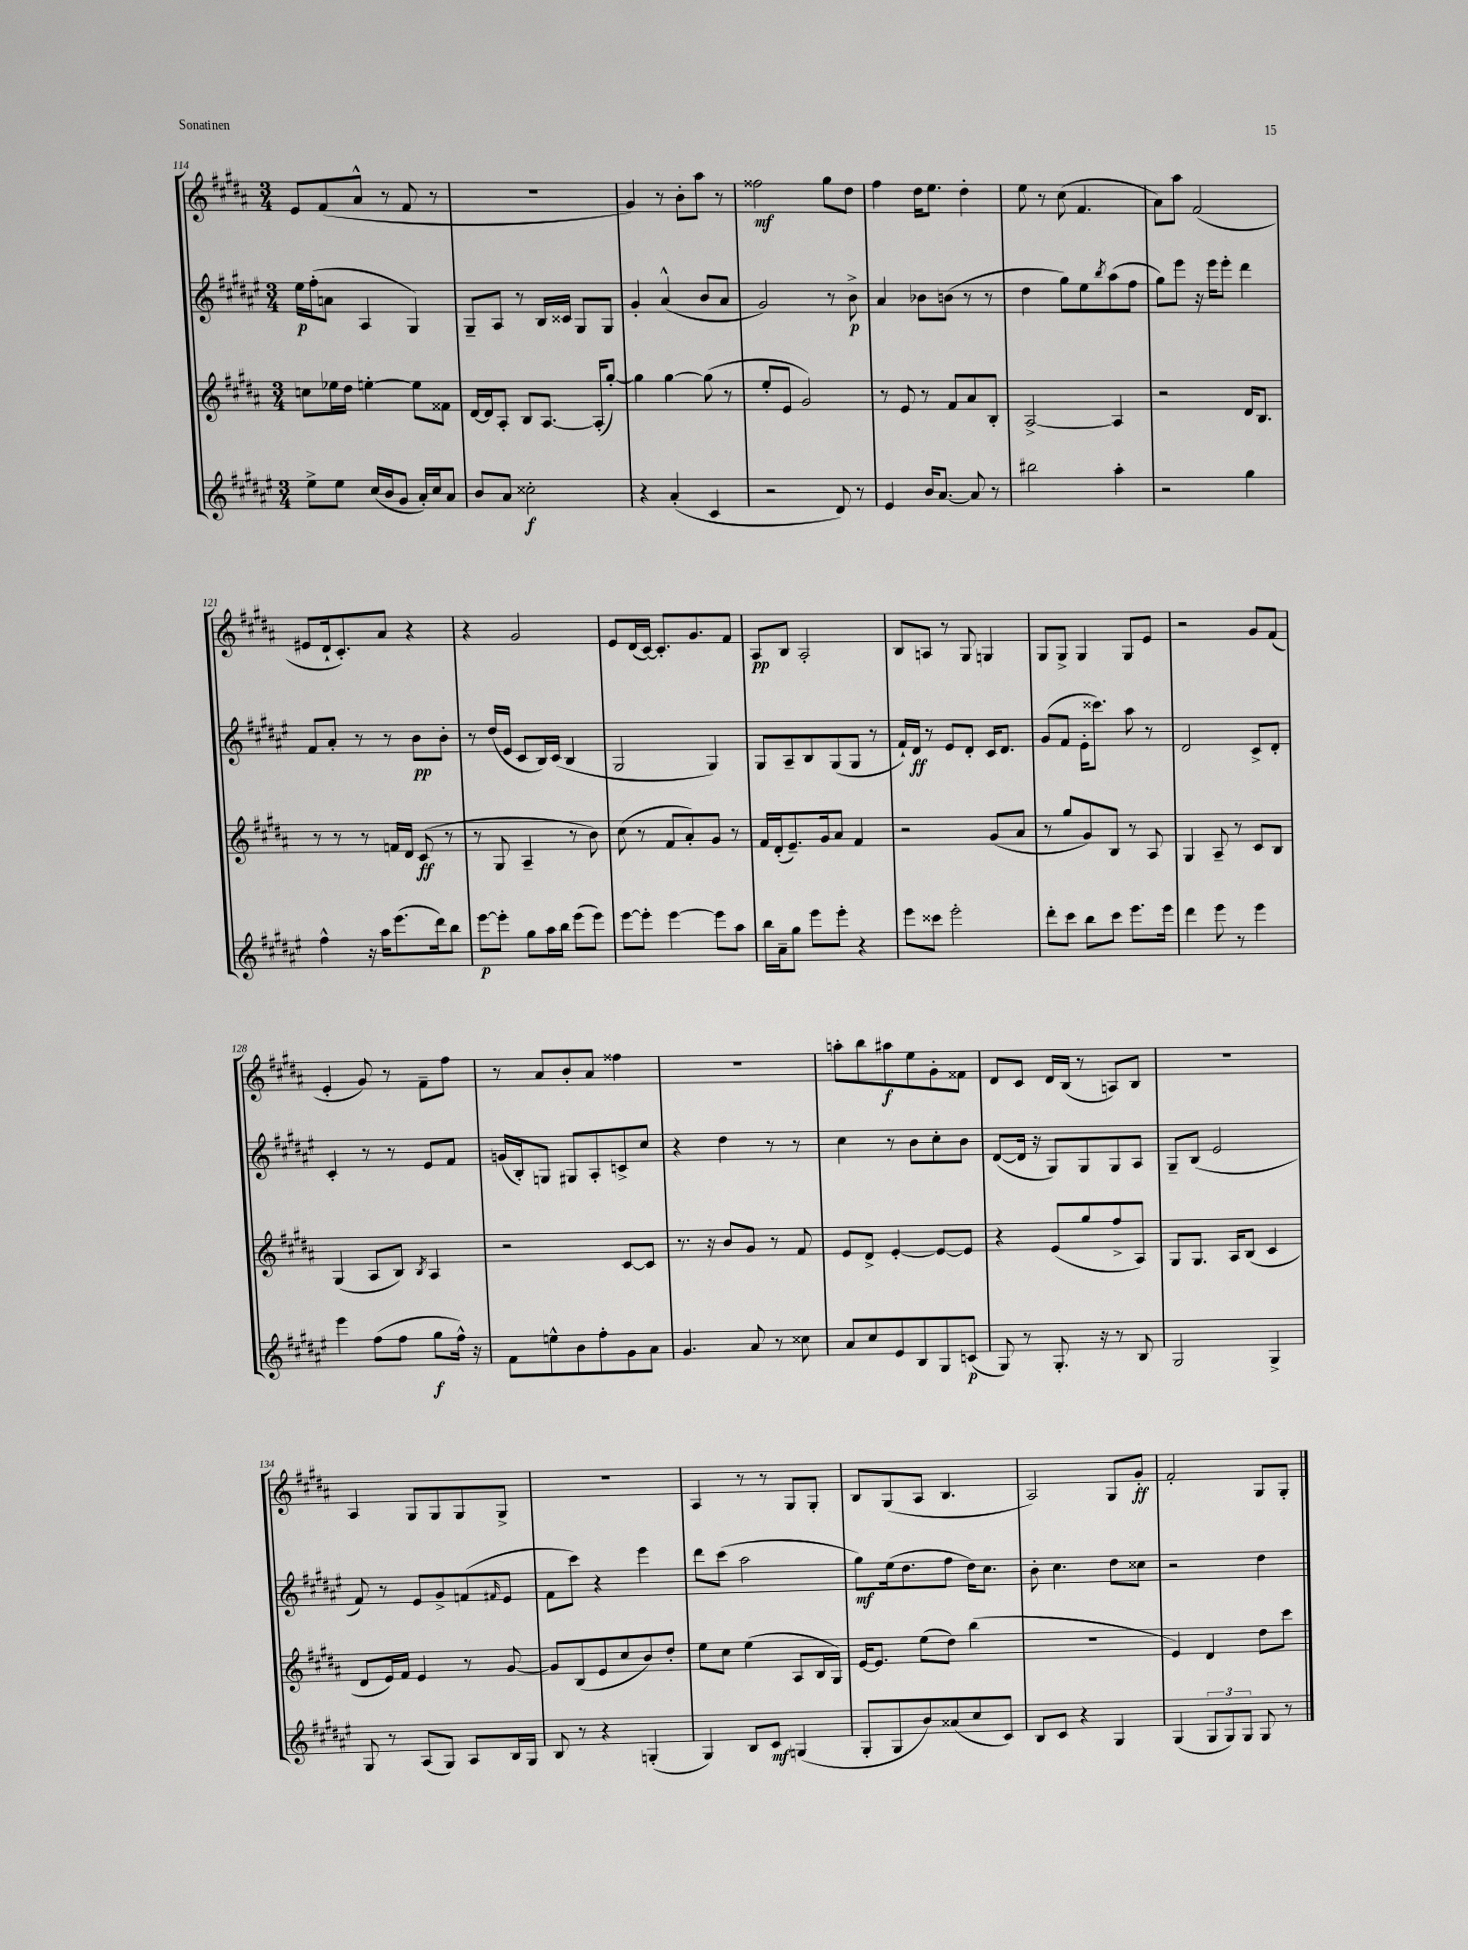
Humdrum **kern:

**kern	**dynam	**kern	**dynam	**kern	**dynam	**kern	**dynam
*part4	*part4	*part3	*part3	*part2	*part2	*part1	*part1
*staff4	*staff4	*staff3	*staff3	*staff2	*staff2	*staff1	*staff1
*clefG2	*	*clefG2	*	*clefG2	*	*clefG2	*
*k[f#c#g#d#a#e#]	*	*k[f#c#g#d#a#]	*	*k[f#c#g#d#a#e#]	*	*k[f#c#g#d#a#]	*
*M3/4	*	*M3/4	*	*M3/4	*	*M3/4	*
=114	=114	=114	=114	=114	=114	=114	=114
8ee#^\L	.	8ccn\L	.	16ee#\LL	p	8e/L	.
.	.	.	.	(16ff#'\J	.	.	.
8ee#\J	.	16ee-X\L	.	8an\J	.	(8f#/	.
.	.	16dd#\JJ	.	.	.	.	.
(16cc#/LL	.	[4een'\	.	4A#/	.	8a#^^/J	.
16b/J	.	.	.	.	.	.	.
8g#/J	.	.	.	.	.	8r	.
16a#'/LL)	.	8ee\L]	.	4G#/)	.	8f#/	.
16cc#/J	.	.	.	.	.	.	.
8a#/J	.	8f##X\J	.	.	.	8r	.
=115	=115	=115	=115	=115	=115	=115	=115
8b/L	.	[16d#/LL	.	8G#~/L	.	2.r	.
.	.	16d#/J]	.	.	.	.	.
8a#/J	.	8A#'/J	.	8A#/J	.	.	.
2cc##X'\	f	8B/L	.	8r	.	.	.
.	.	[8.A#/J	.	16B/LL	.	.	.
.	.	.	.	16c##X/JJ	.	.	.
.	.	.	.	8G#/L	.	.	.
.	.	(16A#'/KL]	.	.	.	.	.
.	.	[8gg#'/J)	.	8G#/J	.	.	.
=116	=116	=116	=116	=116	=116	=116	=116
4r	.	4gg#\]	.	4g#'/	.	4g#/)	.
(4a#'/	.	[4gg#\	.	(4a#^^/	.	8r	.
.	.	.	.	.	.	8b'\L	.
4c#/	.	(8gg#\]	.	8b/L	.	8aa#\J	.
.	.	8r	.	8a#/J	.	8r	.
=117	=117	=117	=117	=117	=117	=117	=117
2r	.	8ee'/L	.	2g#/)	.	2ff##X\	mf
.	.	8e/J	.	.	.	.	.
.	.	2g#/)	.	.	.	.	.
8d#/)	.	.	.	8r	.	8gg#\L	.
8r	.	.	.	8b^\	p	8dd#\J	.
=118	=118	=118	=118	=118	=118	=118	=118
4e#/	.	8r	.	4a#/	.	4ff#\	.
.	.	8e/	.	.	.	.	.
16b/KL	.	8r	.	8b-X\L	.	16dd#\KL	.
[8.a#/J	.	.	.	.	.	8.ee\J	.
.	.	8f#/L	.	(8bn\J	.	.	.
8a#/]	.	8a#/	.	8r	.	4dd#'\	.
8r	.	8B'/J	.	8r	.	.	.
=119	=119	=119	=119	=119	=119	=119	=119
2bb#X\	.	[2A#^/	.	4dd#\	.	8ee\	.
.	.	.	.	.	.	8r	.
.	.	.	.	8gg#\L)	.	(8cc#\	.
.	.	.	.	8ee#\	.	4.f#/	.
.	.	.	.	8qbb/	.	.	.
4aa#'\	.	4A#/]	.	(8aa#\	.	.	.
.	.	.	.	8ff#\J	.	.	.
=120	=120	=120	=120	=120	=120	=120	=120
2r	.	2r	.	8gg#\L)	.	8a#\L)	.
.	.	.	.	8eee#\J	.	8aa#\J	.
.	.	.	.	16r	.	(2f#/	.
.	.	.	.	16eee#\KL	.	.	.
.	.	.	.	8eee#'\J	.	.	.
4gg#\	.	16d#/KL	.	4ddd#\	.	.	.
.	.	8.B/J	.	.	.	.	.
!!LO:LB:g=z
=121	=121	=121	=121	=121	=121	=121	=121
4ff#^^\	.	8r	.	8f#/L	.	8e#X/L	.
.	.	8r	.	8a#'/J	.	16d#`/k	.
.	.	.	.	.	.	8.c#'/)	.
16r	.	8r	.	8r	.	.	.
16aa#\KL	.	.	.	.	.	.	.
(8.eee#\	.	16fn/LL	.	8r	.	8a#/J	.
.	.	16d#/JJ	.	.	.	.	.
.	.	(8c#/	ff	8b\L	pp	4r	.
16ddd#\k)	.	.	.	.	.	.	.
8bb\J	.	8r	.	8b'\J	.	.	.
=122	=122	=122	=122	=122	=122	=122	=122
[8eee#\L	p	8r	.	8r	.	4r	.
8eee#'\J]	.	8G#/	.	(16dd#/LL	.	.	.
.	.	.	.	16e#/JJ	.	.	.
8gg#\L	.	4A#~/	.	8c#/L	.	2g#/	.
16aa#\L	.	.	.	16B/L)	.	.	.
16bb\JJ	.	.	.	(16c#/JJ	.	.	.
(8eee#\L	.	8r	.	4B/	.	.	.
8eee#\J)	.	8b\)	.	.	.	.	.
=123	=123	=123	=123	=123	=123	=123	=123
[8eee#\L	.	(8cc#\	.	2G#/	.	8e/L	.
8eee#'\J]	.	8r	.	.	.	(16d#/L	.
.	.	.	.	.	.	[16c#/JJ)	.
[4eee#\	.	8f#/L	.	.	.	8.c#'/L]	.
.	.	8a#'/)	.	.	.	.	.
.	.	.	.	.	.	8.g#/	.
8eee#\L]	.	8g#/J	.	4G#/)	.	.	.
8aa#\J	.	8r	.	.	.	8f#/J	.
=124	=124	=124	=124	=124	=124	=124	=124
16bb\LL	.	16f#/LL	.	8G#/L	.	8A#/L	pp
16a#~\J	.	(16d#'/J	.	.	.	.	.
8gg#\J	.	8.e~/)	.	8A#~/	.	8B/J	.
8eee#\L	.	.	.	8B/	.	2A#'/	.
.	.	16g#/k	.	.	.	.	.
8eee#'\J	.	8a#/J	.	(8G#/	.	.	.
4r	.	4f#/	.	8G#/J	.	.	.
.	.	.	.	8r	.	.	.
=125	=125	=125	=125	=125	=125	=125	=125
8eee#\L	.	2r	.	16f#`/LL)	.	8B/L	.
.	.	.	.	16d#/JJ	ff	.	.
8ccc##X\J	.	.	.	8r	.	8An/J	.
2eee#'\	.	.	.	8e#/L	.	8r	.
.	.	.	.	8d#'/J	.	8G#/	.
.	.	(8g#/L	.	16c#/KL	.	4Gn/	.
.	.	.	.	8.d#/J	.	.	.
.	.	8a#/J	.	.	.	.	.
=126	=126	=126	=126	=126	=126	=126	=126
8ddd#'\L	.	8r	.	(8g#/L	.	8G#/L	.
8ccc#\J	.	8gg#/L	.	8f#/J	.	8G#^/J	.
8bb\L	.	8g#/)	.	16e#'\KL	.	4G#/	.
.	.	.	.	8.ccc##X\J)	.	.	.
8ccc#\J	.	8B/J	.	.	.	.	.
8.eee#\L	.	8r	.	8aa#\	.	8G#/L	.
.	.	8A#/	.	8r	.	8e/J	.
16eee#\Jk	.	.	.	.	.	.	.
=127	=127	=127	=127	=127	=127	=127	=127
4ddd#\	.	4G#/	.	2d#/	.	2r	.
8eee#\	.	8A#~/	.	.	.	.	.
8r	.	8r	.	.	.	.	.
4eee#\	.	8c#/L	.	8c#^/L	.	8g#/L	.
.	.	8B/J	.	8d#'/J	.	(8f#/J	.
!!LO:LB:g=z
=128	=128	=128	=128	=128	=128	=128	=128
4eee#\	.	(4G#/	.	4c#'/	.	4e'/	.
(8ff#\L	.	8A#/L	.	8r	.	8g#/)	.
8ff#\J	.	8B/J)	.	8r	.	8r	.
.	.	8qB/	.	.	.	.	.
8gg#\L	f	4A#/	.	8e#/L	.	8f#~\L	.
16ff#^^\Jk)	.	.	.	8f#/J	.	8ff#\J	.
16r	.	.	.	.	.	.	.
=129	=129	=129	=129	=129	=129	=129	=129
8f#\L	.	2r	.	(16gn/LL	.	8r	.
.	.	.	.	16B'/J)	.	.	.
8een^^\	.	.	.	8Gn/J	.	8a#/L	.
8b\	.	.	.	8G#X/L	.	8b'/	.
8ff#'\	.	.	.	8A#'/	.	8a#/J	.
8g#\	.	[8c#/L	.	8cn^/	.	4ff##X\	.
8a#\J	.	8c#/J]	.	8cc#/J	.	.	.
=130	=130	=130	=130	=130	=130	=130	=130
4.g#/	.	8.r	.	4r	.	2.r	.
.	.	16r	.	.	.	.	.
.	.	8b/L	.	4dd#\	.	.	.
8a#/	.	8g#/J	.	.	.	.	.
8r	.	8r	.	8r	.	.	.
8cc##X\	.	8f#/	.	8r	.	.	.
=131	=131	=131	=131	=131	=131	=131	=131
8a#/L	.	8e/L	.	4cc#\	.	8aan'\L	.
8cc#/	.	8d#^/J	.	.	.	8bb\	.
8e#/	.	[4e'/	.	8r	.	8aa#X\	f
8B/	.	.	.	8b\L	.	8ee\	.
8G#/	.	8e/L_	.	8cc#'\	.	8g#'\	.
(8cn/J	p	8e/J]	.	8b\J	.	8f##X\J	.
=132	=132	=132	=132	=132	=132	=132	=132
8G#/)	.	4r	.	([8d#/L	.	8d#/L	.
8r	.	.	.	16d#/Jk]	.	8c#/J	.
.	.	.	.	16r	.	.	.
8.G#'/	.	(8e/L	.	8G#/L)	.	16d#/LL	.
.	.	.	.	.	.	(16B/JJ	.
.	.	8gg#/	.	8G#/	.	8r	.
16r	.	.	.	.	.	.	.
8r	.	8ff#^/	.	8G#/	.	8An/L)	.
8B/	.	8A#/J)	.	8A#/J	.	8B/J	.
=133	=133	=133	=133	=133	=133	=133	=133
2G#/	.	8G#/L	.	8G#~/L	.	2.r	.
.	.	8.G#/J	.	(8B/J	.	.	.
.	.	.	.	2e#/	.	.	.
.	.	16A#/KL	.	.	.	.	.
.	.	(8B/J	.	.	.	.	.
4G#^/	.	4c#/	.	.	.	.	.
!!LO:LB:g=z
=134	=134	=134	=134	=134	=134	=134	=134
8G#/	.	8d#/L	.	8f#/)	.	4A#/	.
8r	.	16e/L)	.	8r	.	.	.
.	.	16f#/JJ	.	.	.	.	.
(8A#/L	.	4e/	.	8e#/L	.	8G#/L	.
8G#/J)	.	.	.	8g#^/	.	8G#/	.
8A#/L	.	8r	.	(8fn/	.	8G#/	.
.	.	.	.	16qqf#X/	.	.	.
16B/L	.	[8g#/	.	8e#/J	.	8G#^/J	.
16G#/JJ	.	.	.	.	.	.	.
=135	=135	=135	=135	=135	=135	=135	=135
8B/	.	8g#/L]	.	8f#\L	.	2.r	.
8r	.	(8B/	.	8ccc#\J)	.	.	.
4r	.	8e/	.	4r	.	.	.
.	.	8cc#/	.	.	.	.	.
(4Gn'/	.	8b/)	.	4eee#\	.	.	.
.	.	8dd#'/J	.	.	.	.	.
=136	=136	=136	=136	=136	=136	=136	=136
4G#/)	.	8ee\L	.	8ddd#\L	.	4A#/	.
.	.	8cc#\J	.	(8ccc#\J	.	.	.
8B/L	.	(4ee\	.	2aa#\	.	8r	.
8c#/J	mf	.	.	.	.	8r	.
(4Gn/	.	8A#/L	.	.	.	8G#/L	.
.	.	16B/L	.	.	.	8G#'/J	.
.	.	16G#/JJ)	.	.	.	.	.
=137	=137	=137	=137	=137	=137	=137	=137
8G#'/L	.	[16e/KL	.	8gg#\L)	mf	8B/L	.
.	.	8.e/J]	.	.	.	.	.
8G#/	.	.	.	(16ee#\k	.	(8G#/	.
.	.	.	.	8.dd#\	.	.	.
8b/)	.	(8ee\L	.	.	.	8A#/J	.
(8a##X/	.	8dd#\J)	.	8ff#\J	.	4.B/	.
8cc#/	.	(4bb\	.	16dd#\KL)	.	.	.
.	.	.	.	8.cc#\J	.	.	.
8c#/J)	.	.	.	.	.	.	.
=138	=138	=138	=138	=138	=138	=138	=138
8B/L	.	2.r	.	8b'\	.	2A#/)	.
8c#/J	.	.	.	4.cc#\	.	.	.
4r	.	.	.	.	.	.	.
4G#/	.	.	.	8dd#\L	.	8G#/L	.
.	.	.	.	8cc##X\J	.	8g#'/J	ff
=139	=139	=139	=139	=139	=139	=139	=139
(4G#/	.	4e/)	.	2r	.	2f#'/	.
12G#/L	.	4d#/	.	.	.	.	.
12G#/)	.	.	.	.	.	.	.
12G#/J	.	.	.	.	.	.	.
8G#/	.	8dd#\L	.	4dd#\	.	8G#/L	.
8r	.	8ccc#\J	.	.	.	8G#'/J	.
==	==	==	==	==	==	==	==
*-	*-	*-	*-	*-	*-	*-	*-
